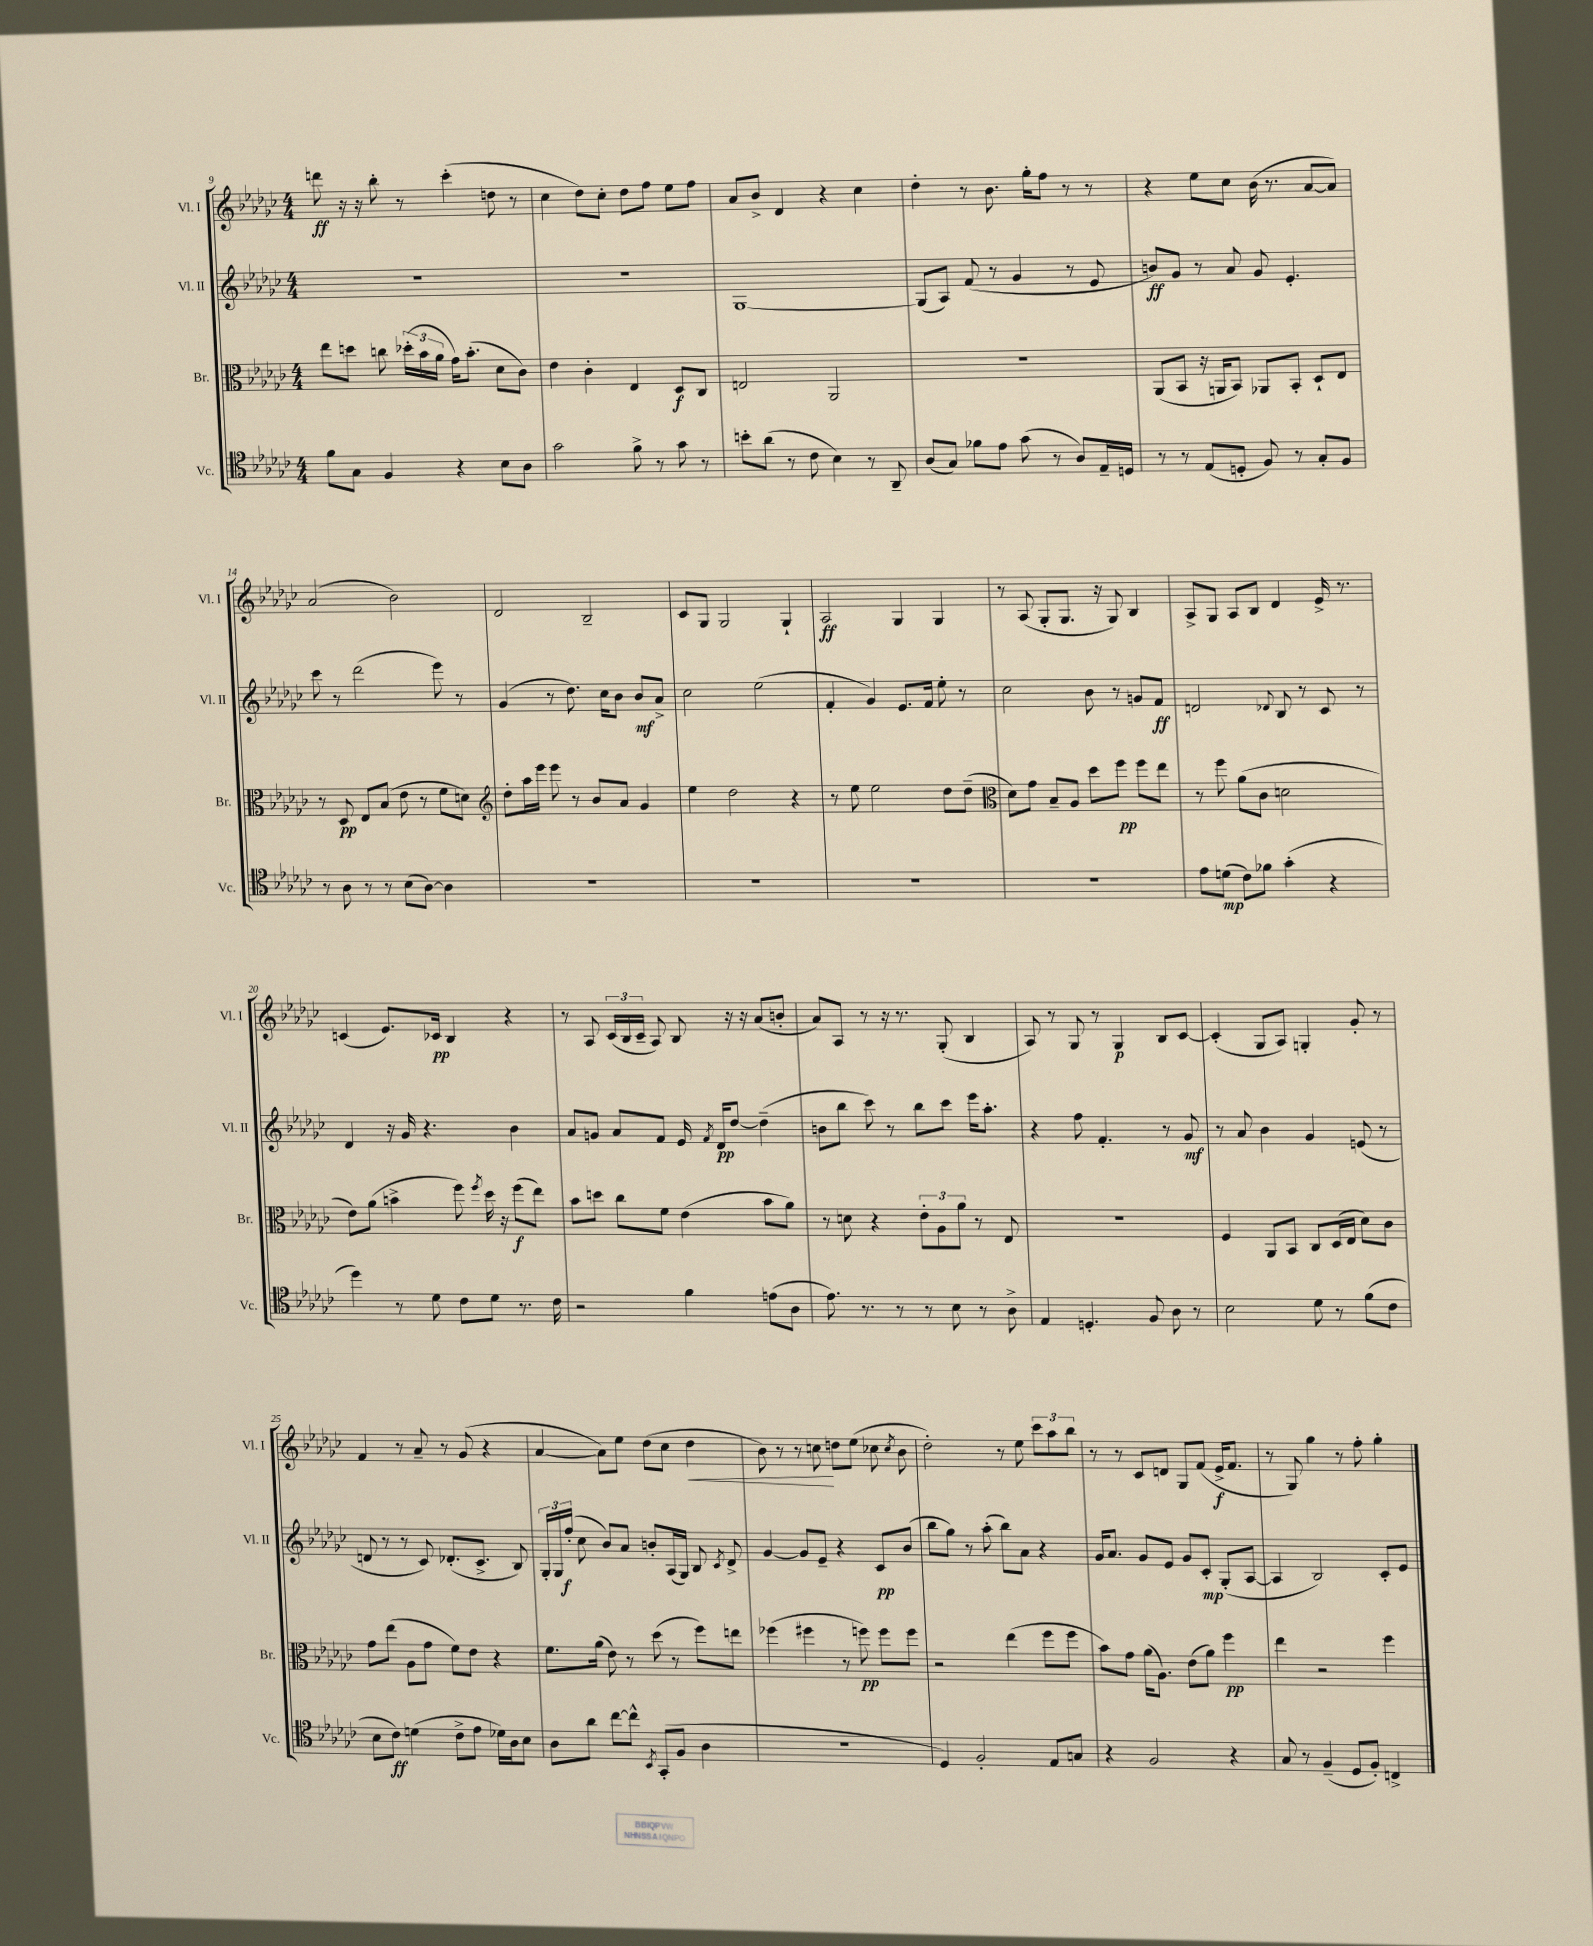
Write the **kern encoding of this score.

**kern	**dynam	**kern	**dynam	**kern	**dynam	**kern	**dynam
*part4	*part4	*part3	*part3	*part2	*part2	*part1	*part1
*staff4	*staff4	*staff3	*staff3	*staff2	*staff2	*staff1	*staff1
*I"Vc.	*	*I"Br.	*	*I"Vl. II	*	*I"Vl. I	*
*I'Vc.	*	*I'Br.	*	*I'Vl. II	*	*I'Vl. I	*
*clefC4	*	*clefC3	*	*clefG2	*	*clefG2	*
*k[b-e-a-d-g-c-]	*	*k[b-e-a-d-g-c-]	*	*k[b-e-a-d-g-c-]	*	*k[b-e-a-d-g-c-]	*
*M4/4	*	*M4/4	*	*M4/4	*	*M4/4	*
=9	=9	=9	=9	=9	=9	=9	=9
8f\L	.	8ee-\L	.	1r	.	8dddn\	ff
8G-\J	.	8ddn\J	.	.	.	16r	.
.	.	.	.	.	.	16r	.
4F/	.	8ccn\	.	.	.	8bb-'\	.
.	.	(24dd-X'\LL	.	.	.	8r	.
.	.	24b-\	.	.	.	.	.
.	.	24a-\JJ	.	.	.	.	.
4r	.	16g-\KL)	.	.	.	(4ccc-'\	.
.	.	(8.b-'\J	.	.	.	.	.
8B-\L	.	8d-\L	.	.	.	8ddn\	.
8A-\J	.	8c-\J)	.	.	.	8r	.
=10	=10	=10	=10	=10	=10	=10	=10
2g-\	.	4e-\	.	1r	.	4cc-\	.
.	.	4c-'\	.	.	.	8dd-\L)	.
.	.	.	.	.	.	8cc-'\J	.
8f^\	.	4E-/	.	.	.	8dd-\L	.
8r	.	.	.	.	.	8ff\J	.
8g-\	.	8D-/L	f	.	.	8ee-\L	.
8r	.	8C-/J	.	.	.	8ff\J	.
=11	=11	=11	=11	=11	=11	=11	=11
8bn'\L	.	2En/	.	[1G-	.	8a-/L	.
(8a-\J	.	.	.	.	.	8b-^/J	.
8r	.	.	.	.	.	4d-/	.
8c-\	.	.	.	.	.	.	.
4B-\)	.	2AA-/	.	.	.	4r	.
8r	.	.	.	.	.	4cc-\	.
8AA-~/	.	.	.	.	.	.	.
=12	=12	=12	=12	=12	=12	=12	=12
(8A-/L	.	1r	.	(8G-/L]	.	4dd-'\	.
8G-/J)	.	.	.	8A-/J)	.	.	.
8f-X\L	.	.	.	(8f/	.	8r	.
8e-\J	.	.	.	8r	.	8.b-\	.
(8g-\	.	.	.	4g-/	.	.	.
.	.	.	.	.	.	16gg-'\KL	.
8r	.	.	.	.	.	8ff\J	.
8A-/L)	.	.	.	8r	.	8r	.
16E-~/L	.	.	.	8e-/	.	8r	.
16Dn/JJ	.	.	.	.	.	.	.
=13	=13	=13	=13	=13	=13	=13	=13
8r	.	(8AA-/L	.	8bn/L)	ff	4r	.
8r	.	8BB-/J	.	8g-/J	.	.	.
(8E-/L	.	16r	.	8r	.	8ee-\L	.
.	.	16AAn/KL	.	.	.	.	.
8Dn'/J	.	8BB-/J)	.	8a-/	.	8cc-\J	.
8F/)	.	8AA-X/L	.	8g-/	.	(16b-\	.
.	.	.	.	.	.	8.r	.
8r	.	8BB-'/J	.	4.e-'/	.	.	.
8G-'/L	.	8D-`/L	.	.	.	[8a-/L	.
8F/J	.	8E-/J	.	.	.	8a-/J])	.
!!LO:LB:g=z
=14	=14	=14	=14	=14	=14	=14	=14
8r	.	8r	.	8ccc-\	.	(2a-/	.
8A-\	.	8D-/	pp	8r	.	.	.
8r	.	8E-/L	.	(2ddd-\	.	.	.
8r	.	(8B-/J	.	.	.	.	.
(8B-\L	.	8e-\	.	.	.	2b-\)	.
[8A-\J)	.	8r	.	.	.	.	.
4A-\]	.	8f\L	.	8eee-\)	.	.	.
.	.	8dn\J)	.	8r	.	.	.
=15	=15	=15	=15	=15	=15	=15	=15
*	*	*clefG2	*	*	*	*	*
1r	.	8dd-'\L	.	(4g-/	.	2d-/	.
.	.	16aa-\L	.	.	.	.	.
.	.	16eee-\JJ	.	.	.	.	.
.	.	8eee-\	.	8r	.	.	.
.	.	8r	.	8.dd-\)	.	.	.
.	.	8b-/L	.	.	.	2B-~/	.
.	.	.	.	16cc-\KL	.	.	.
.	.	8a-/J	.	8b-\J	.	.	.
.	.	4g-/	.	8b-/L	mf	.	.
.	.	.	.	8a-^/J	.	.	.
=16	=16	=16	=16	=16	=16	=16	=16
1r	.	4ee-\	.	2cc-\	.	8c-/L	.
.	.	.	.	.	.	8G-/J	.
.	.	2dd-\	.	.	.	2G-/	.
.	.	.	.	(2ee-\	.	.	.
.	.	4r	.	.	.	4G-`/	.
=17	=17	=17	=17	=17	=17	=17	=17
1r	.	8r	.	4f'/	.	2A-/	ff
.	.	8ee-\	.	.	.	.	.
.	.	2ee-\	.	4g-/)	.	.	.
.	.	.	.	8.e-/L	.	4G-/	.
.	.	.	.	16f/Jk	.	.	.
.	.	8dd-\L	.	8ee-'\	.	4G-/	.
.	.	(8dd-~\J	.	8r	.	.	.
=18	=18	=18	=18	=18	=18	=18	=18
*	*	*clefC3	*	*	*	*	*
1r	.	8d-\L)	.	2cc-\	.	8r	.
.	.	8g-\J	.	.	.	(8A-/	.
.	.	8B-~/L	.	.	.	8G-'/L	.
.	.	8A-/J	.	.	.	8.G-/J	.
.	.	8dd-\L	.	8b-\	.	.	.
.	.	.	.	.	.	16r	.
.	.	8ff\J	pp	8r	.	8G-/)	.
.	.	8ff\L	.	8gn/L	.	4B-/	.
.	.	8ee-\J	.	8f/J	ff	.	.
=19	=19	=19	=19	=19	=19	=19	=19
8e-\L	.	8r	.	2dn/	.	8A-^/L	.
(8dn\J	mp	8ff\	.	.	.	8G-/J	.
8c-\L)	.	(8a-\L	.	.	.	8A-/L	.
8f-X\J	.	8c-\J	.	.	.	8B-/J	.
.	.	.	.	8qqd-X/	.	.	.
(4g-'\	.	2dn\	.	8B-/	.	4d-/	.
.	.	.	.	8r	.	.	.
4r	.	.	.	8c-/	.	16e-^/	.
.	.	.	.	.	.	8.r	.
.	.	.	.	8r	.	.	.
!!LO:LB:g=z
=20	=20	=20	=20	=20	=20	=20	=20
4dd-\)	.	8e-\L)	.	4d-/	.	(4cn/	.
.	.	(8a-\J	.	.	.	.	.
8r	.	4bn^\	.	16r	.	8.e-/L)	.
.	.	.	.	16g-/	.	.	.
8d-\	.	.	.	4.r	.	.	.
.	.	.	.	.	.	16c-X/Jk	pp
8c-\L	.	8ff\)	.	.	.	4B-/	.
.	.	8qff/	.	.	.	.	.
8d-\J	.	16dd-\	.	.	.	.	.
.	.	16r	.	.	.	.	.
8.r	.	(8ff\L	f	4b-\	.	4r	.
.	.	8ee-\J)	.	.	.	.	.
16c-\	.	.	.	.	.	.	.
=21	=21	=21	=21	=21	=21	=21	=21
2r	.	8b-\L	.	8a-/L	.	8r	.
.	.	8ddn\J	.	8gn/J	.	8A-/	.
.	.	8cc-\L	.	8a-/L	.	(24c-/LL	.
.	.	.	.	.	.	24B-/	.
.	.	.	.	.	.	24c-~/JJ	.
.	.	8f\J	.	8f/J	.	8A-/)	.
4f\	.	(4e-\	.	16e-/	.	8B-/	.
.	.	.	.	8qf/	.	.	.
.	.	.	.	16d-/KL	pp	.	.
.	.	.	.	[8dd-/J	.	16r	.
.	.	.	.	.	.	16r	.
(8en\L	.	8b-\L	.	(4dd-~\]	.	(8a-/L	.
8A-\J	.	8a-\J)	.	.	.	8bn'/J	.
=22	=22	=22	=22	=22	=22	=22	=22
8.e-\)	.	8r	.	8bn\L	.	8a-/L)	.
.	.	8dn\	.	8bb-\J	.	8A-/J	.
8.r	.	.	.	.	.	.	.
.	.	4r	.	8ccc-\)	.	8r	.
8r	.	.	.	8r	.	16r	.
.	.	.	.	.	.	8.r	.
8r	.	12e-'\L	.	8bb-\L	.	.	.
.	.	12A-\	.	.	.	.	.
8B-\	.	.	.	8ccc-\J	.	(8G-'/	.
.	.	12a-\J	.	.	.	.	.
8r	.	8r	.	16eee-\KL	.	4B-/	.
.	.	.	.	8.aa-'\J	.	.	.
8A-^\	.	8E-/	.	.	.	.	.
=23	=23	=23	=23	=23	=23	=23	=23
4E-/	.	1r	.	4r	.	8A-/)	.
.	.	.	.	.	.	8r	.
4.Dn'/	.	.	.	8ff\	.	8G-/	.
.	.	.	.	4.f'/	.	8r	.
.	.	.	.	.	.	4G-/	p
8F/	.	.	.	.	.	.	.
8A-\	.	.	.	8r	.	8B-/L	.
8r	.	.	.	8g-/	mf	[8c-/J	.
=24	=24	=24	=24	=24	=24	=24	=24
2B-\	.	4F/	.	8r	.	(4c-'/]	.
.	.	.	.	8a-/	.	.	.
.	.	8AA-/L	.	4b-\	.	8G-/L	.
.	.	8BB-/J	.	.	.	8A-/J)	.
8d-\	.	8C-/L	.	4g-/	.	4Gn'/	.
8r	.	(16D-/L	.	.	.	.	.
.	.	16E-/JJ	.	.	.	.	.
(8f\L	.	8d-\L)	.	(8en/	.	8g-'/	.
8c-\J	.	8c-\J	.	8r	.	8r	.
!!LO:LB:g=z
=25	=25	=25	=25	=25	=25	=25	=25
8B-\L	.	8g-\L	.	8dn/	.	4f/	.
8c-\J)	ff	(8ee-\J	.	8r	.	.	.
(4dn\	.	8A-\L	.	8r	.	8r	.
.	.	8g-\J	.	8c-/)	.	8a-~/	.
8c-^\L	.	8f\L)	.	(8.d-X'/L	.	8r	.
8e-\J	.	8e-\J	.	.	.	(8g-/	.
.	.	.	.	8.c-^/J	.	.	.
16d-X\LL)	.	4r	.	.	.	4r	.
16A-\J	.	.	.	.	.	.	.
8B-\J	.	.	.	8B-/)	.	.	.
=26	=26	=26	=26	=26	=26	=26	=26
8A-\L	.	8.f\L	.	24G-'/LL	.	[4a-/	.
.	.	.	.	24G-/	.	.	.
.	.	.	.	(24ff'/JJ	f	.	.
8a-\J	.	.	.	8cc-\	.	.	.
.	.	(16a-\Jk	.	.	.	.	.
[8cc-\L	.	8e-\)	.	8b-/L)	.	8a-\L])	.
8cc-^^\J]	.	8r	.	8a-/J	.	8ee-\J	.
8qBB-/	.	.	.	.	.	.	.
(8GG-'/L	.	(8dd-\	.	8bn'/L	.	(8dd-\L	.
8F/J	.	8r	.	(16A-/L	.	8cc-\J	.
.	.	.	.	16G-/JJ)	.	.	.
!	!	!	!	!	!	!	!LO:HP:b
4A-\	.	8ff\L)	.	8B-/	.	4dd-\	<
.	.	.	.	8qc-/	.	.	.
.	.	8een\J	.	8d-^/	.	.	.
=27	=27	=27	=27	=27	=27	=27	=27
1r	.	(4ff-X\	.	[4g-/	.	8b-\)	.
.	.	.	.	.	.	8r	.
.	.	4ff#X\	.	8g-/L]	.	8r	.
.	.	.	.	8e-~/J	.	8ccn\	.
.	.	8r	.	4r	.	8ddn\L	[
.	.	8ffn\)	pp	.	.	(8ee-\J	.
.	.	8ff\L	.	8c-/L	pp	8cc-X\	.
.	.	.	.	.	.	8qcc-/	.
.	.	8ff\J	.	(8b-/J	.	8b-\	.
=28	=28	=28	=28	=28	=28	=28	=28
4D-/)	.	2r	.	8bb-\L	.	2dd-'\)	.
.	.	.	.	8gg-\J)	.	.	.
2F'/	.	.	.	8r	.	.	.
.	.	.	.	(8aa-'\	.	.	.
.	.	(4ee-\	.	8bb-\L)	.	8r	.
.	.	.	.	8a-\J	.	8ee-\	.
8E-/L	.	8ff\L	.	4r	.	12ccc-\L	.
.	.	.	.	.	.	12aa-\	.
8Gn/J	.	8ff\J	.	.	.	.	.
.	.	.	.	.	.	12bb-\J	.
=29	=29	=29	=29	=29	=29	=29	=29
4r	.	8b-\L)	.	16g-/KL	.	8r	.
.	.	.	.	8.a-/J	.	.	.
.	.	8g-\J	.	.	.	8r	.
2F/	.	(16a-\KL	.	8g-/L	.	8c-/L	.
.	.	8.A-\J)	.	.	.	.	.
.	.	.	.	8e-/J	.	8dn/J	.
.	.	(8e-\L	.	8g-/L	.	8G-/L	.
.	.	8a-\J)	.	8c-'/J	mp	(8f/J	.
4r	.	4ff\	pp	(8G-'/L	.	16e-^/KL	f
.	.	.	.	.	.	8.f/J	.
.	.	.	.	[8A-/J	.	.	.
=30	=30	=30	=30	=30	=30	=30	=30
8G-/	.	4ee-\	.	4A-/]	.	8r	.
8r	.	.	.	.	.	8G-/)	.
(4F~/	.	2r	.	2B-/)	.	4gg-\	.
8D-/L	.	.	.	.	.	8r	.
8F'/J)	.	.	.	.	.	8ff'\	.
4Cn^/	.	4ff\	.	8c-'/L	.	4gg-'\	.
.	.	.	.	8e-/J	.	.	.
==	==	==	==	==	==	==	==
*-	*-	*-	*-	*-	*-	*-	*-
